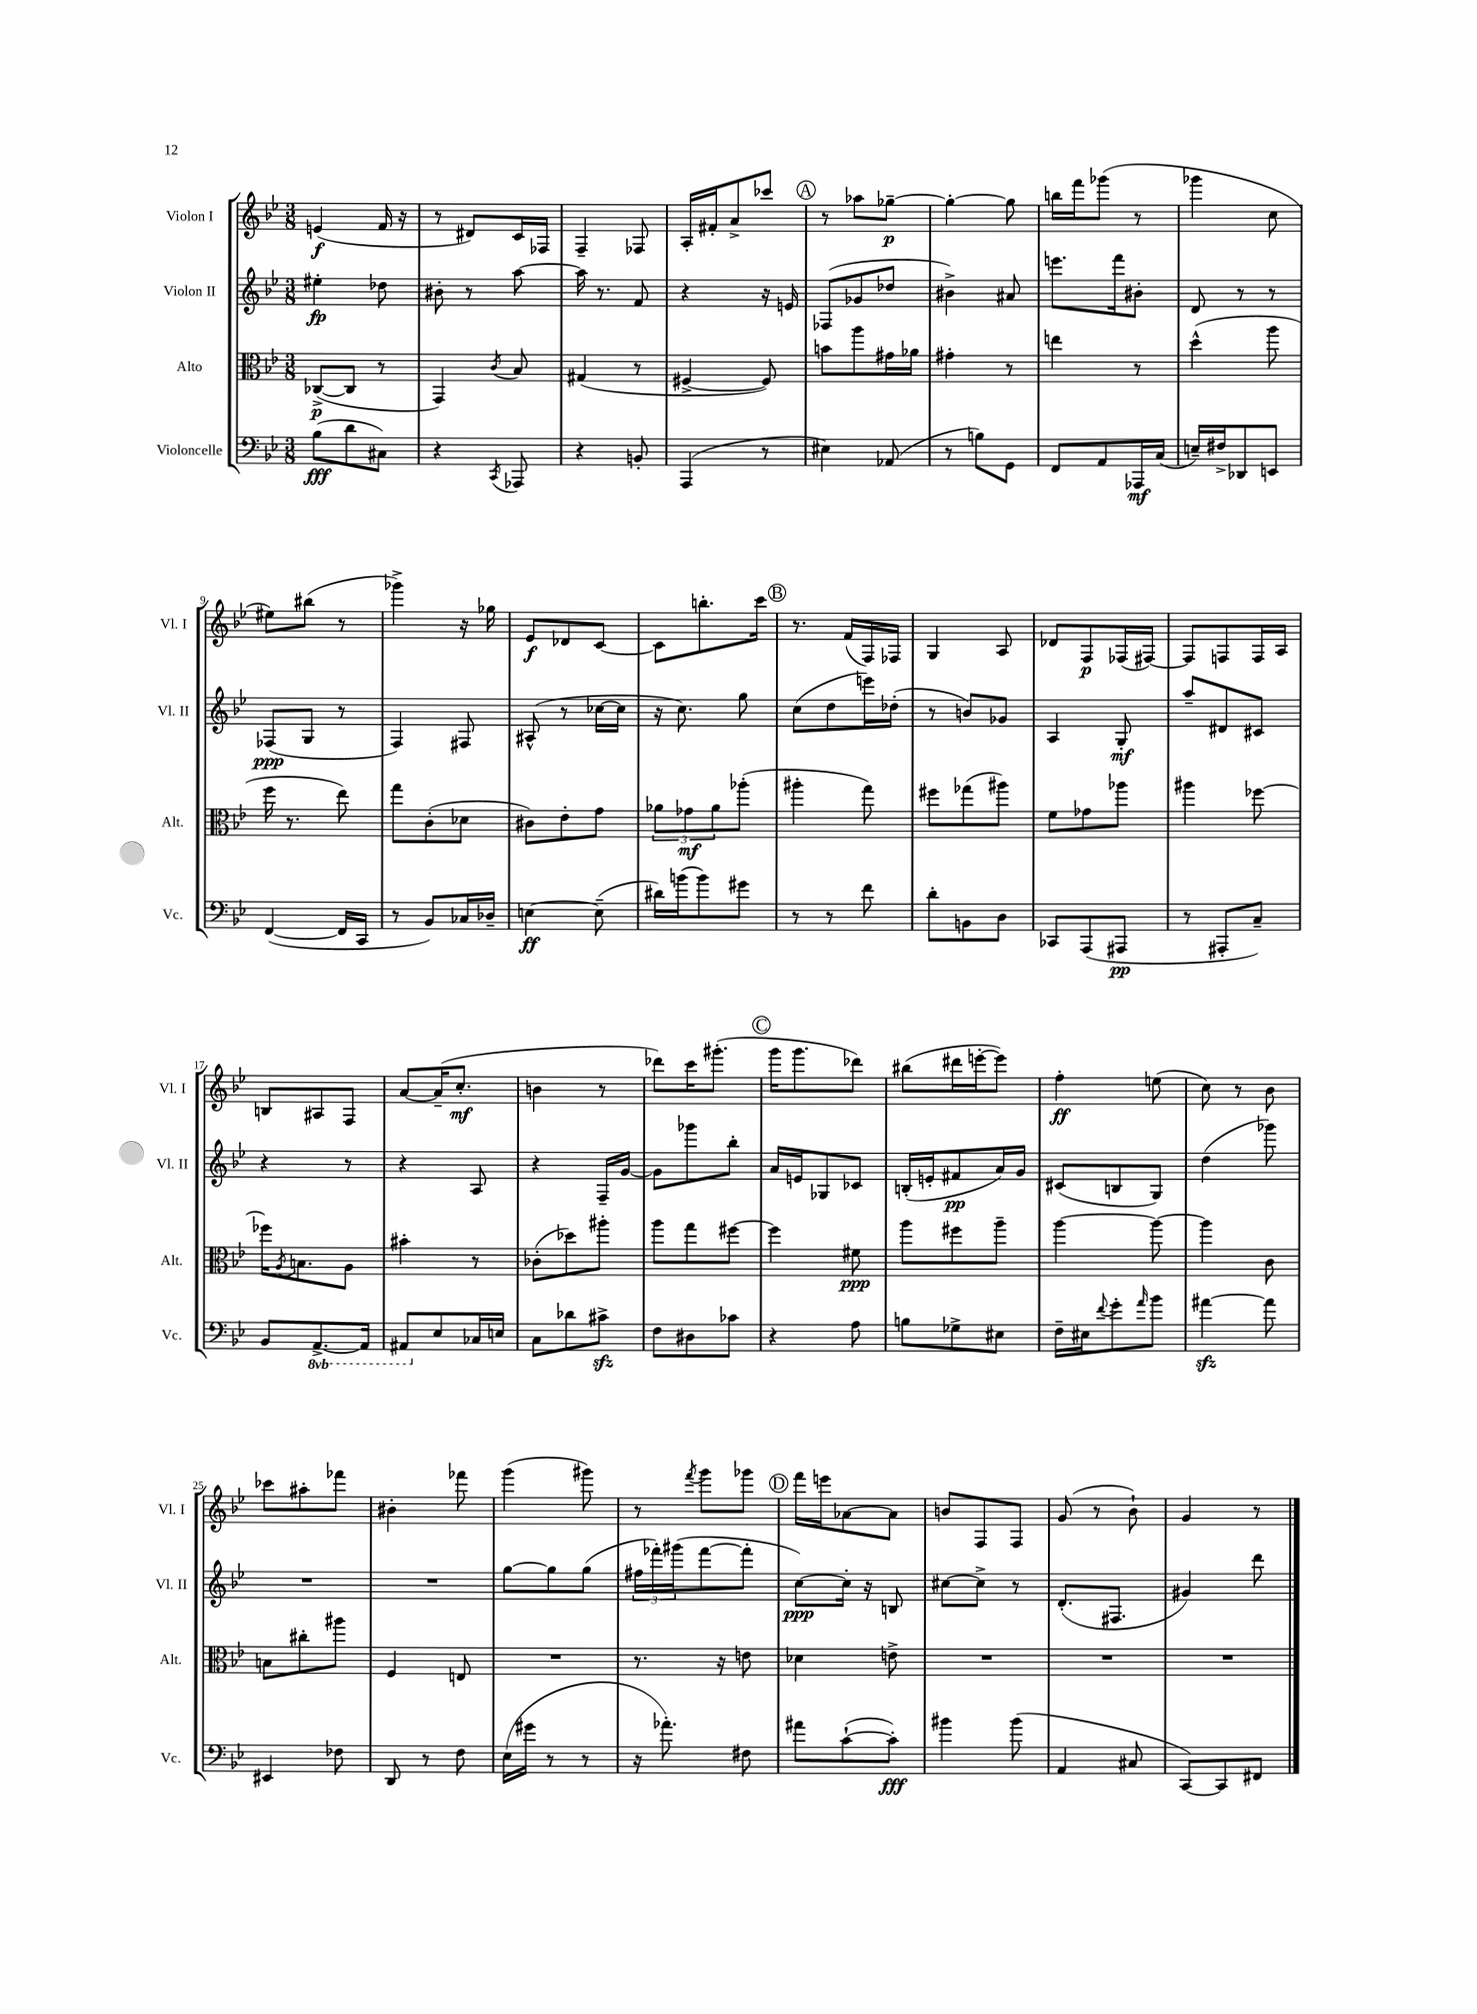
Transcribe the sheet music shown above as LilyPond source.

<<
\new StaffGroup <<
\new Staff = "s0" \with { instrumentName = "Violon I" shortInstrumentName = "Vl. I" } {
    \clef treble \key bes \major \numericTimeSignature \time 3/8
    e'4\f( f'16 r16 |
    r8 dis'8) c'16 fes16 |
    f4-- fes8 |
    a16-. fis'16-. a'8-> ces'''8 |
    \mark \markup { \circle "A" } r8 aes''8 ges''8~--\p |
    ges''4~-. ges''8 |
    b''16 f'''16 ges'''8( r8 |
    ges'''4 c''8 |
    eis''8) bis''8( r8 |
    ges'''4->) r16 ges''16 |
    ees'8\f des'8 c'8~ |
    c'8 b''8.-. c'''16 |
    \mark \markup { \circle "B" } r8. f'16( f16) fes16 |
    g4 a8 |
    des'8 f8\p fes16( fis16~) |
    fis8 f8 f16 a16 |
    b8 ais8 f8 |
    a'8~ a'16--( c''8.-.\mf |
    b'4 r8 |
    des'''8) c'''16 gis'''8.-.( |
    \mark \markup { \circle "C" } g'''16 g'''8. des'''8) |
    bis''8( dis'''16 e'''16~-. e'''8) |
    f''4-.\ff e''8( |
    c''8) r8 bes'8 |
    ces'''8 ais''8-. fes'''8 |
    bis'4-. fes'''8 |
    g'''4( gis'''8) |
    r8 \acciaccatura { f'''8 } g'''8 ges'''8 |
    \mark \markup { \circle "D" } f'''16 e'''16 aes'8~ aes'8 |
    b'8 f8 f8 |
    g'8( r8 bes'8-!) |
    g'4 r8 \bar "|." |
}
\new Staff = "s1" \with { instrumentName = "Violon II" shortInstrumentName = "Vl. II" } {
    \clef treble \key bes \major \numericTimeSignature \time 3/8
    eis''4-.\fp des''8 |
    bis'8-. r8 a''8~ |
    a''16 r8. f'8 |
    r4 r16 e'16 |
    \mark \markup { \circle "A" } fes8( ges'8 des''8 |
    bis'4->) ais'8 |
    e'''8. f'''16 bis'8-. |
    d'8 r8 r8 |
    fes8\ppp( g8 r8 |
    f4) fis8 |
    ais8-^( r8 ces''16~ ces''16 |
    r16 c''8.) g''8 |
    \mark \markup { \circle "B" } c''8( d''8 e'''16) des''16-.( |
    r8 b'8) ges'8 |
    a4 g8-.\mf |
    a''8-- dis'8 cis'8 |
    r4 r8 |
    r4 a8 |
    r4 f16-- g'16~ |
    g'8 ges'''8 bes''8-. |
    \mark \markup { \circle "C" } a'16 e'16 ges8 ces'8 |
    b16-.( e'16-. fis'8\pp a'16) g'16 |
    cis'8( b8 g8) |
    d''4( ges'''8) |
    R4. |
    R4. |
    g''8~ g''8 g''8( |
    \tuplet 3/2 { fis''16 fes'''16-.) gis'''16( } fes'''8~ fes'''8-. |
    \mark \markup { \circle "D" } c''8~\ppp) c''16-. r16 b8 |
    cis''8~ cis''8-> r8 |
    d'8.-.( fis8. |
    gis'4) d'''8 \bar "|." |
}
\new Staff = "s2" \with { instrumentName = "Alto" shortInstrumentName = "Alt." } {
    \clef alto \key bes \major \numericTimeSignature \time 3/8
    ces8~->\p( ces8 r8 |
    g,4) \acciaccatura { c'8 } bes8 |
    gis4( r8 |
    fis4~-> fis8) |
    \mark \markup { \circle "A" } b'8 a''8 gis'16 aes'16 |
    gis'4-. r8 |
    e''4 r8 |
    d''4-^( a''8 |
    f''16 r8. ees''8) |
    g''8 c'8-.( des'8 |
    cis'8) ees'8-. g'8 |
    \tuplet 3/2 { aes'8 ges'8\mf aes'8 } aes''8-.( |
    \mark \markup { \circle "B" } ais''4-. g''8) |
    fis''8 ges''8( ais''8) |
    f'8 ges'8 aes''8 |
    ais''4 fes''8~ |
    fes''16 \acciaccatura { a8 } b8. a8 |
    bis'4-. r8 |
    ces'8-.( des''8) ais''8-. |
    a''8 g''8 fis''8~ |
    \mark \markup { \circle "C" } fis''4 fis'8\ppp |
    a''8 fis''8 a''8-- |
    a''4~ a''8~ |
    a''4 c'8 |
    b8 cis''8-. ais''8 |
    f4 e8 |
    R4. |
    r8. r16 e'8 |
    \mark \markup { \circle "D" } des'4 e'8-> |
    R4. |
    R4. |
    R4. \bar "|." |
}
\new Staff = "s3" \with { instrumentName = "Violoncelle" shortInstrumentName = "Vc." } {
    \clef bass \key bes \major \numericTimeSignature \time 3/8 \set Staff.ottavationMarkups = #ottavation-simple-ordinals
    bes8\fff( d'8 cis8) |
    r4 \acciaccatura { c,8 } aes,,8 |
    r4 b,8-. |
    a,,4( r8 |
    \mark \markup { \circle "A" } eis4) aes,8( |
    r8 b8) g,8 |
    f,8 a,8 aes,,16\mf c16( |
    e16--) fis16-> des,8 e,8 |
    f,4~( f,16 c,16 |
    r8 bes,8) ces16 des16-- |
    e4~\ff e8--( |
    dis'16) b'16( b'8) gis'8 |
    \mark \markup { \circle "B" } r8 r8 f'8 |
    d'8-. b,8 d8 |
    ces,8 a,,8( ais,,8\pp |
    r8 ais,,8-. c8--) |
    bes,8 \ottava #-1 a,,8.~-> a,,16 |
    ais,,8 \ottava #0 ees8 ces16 e16 |
    c8 des'8 cis'8->\sfz |
    f8 dis8 ces'8 |
    \mark \markup { \circle "C" } r4 a8 |
    b8 ges8-> eis8 |
    f16-- eis16 \appoggiatura { f'8 } g'8-. \grace { a'16 } bes'8 |
    ais'4~\sfz ais'8 |
    eis,4 fes8 |
    d,8 r8 f8 |
    ees16( gis'16 r8 r8 |
    r16 aes'8.-.) fis8 |
    \mark \markup { \circle "D" } ais'8 c'8~-!( c'8-.\fff) |
    bis'4 bis'8( |
    a,4 cis8 |
    c,8~) c,8 fis,8 \bar "|." |
}
>>
>>
